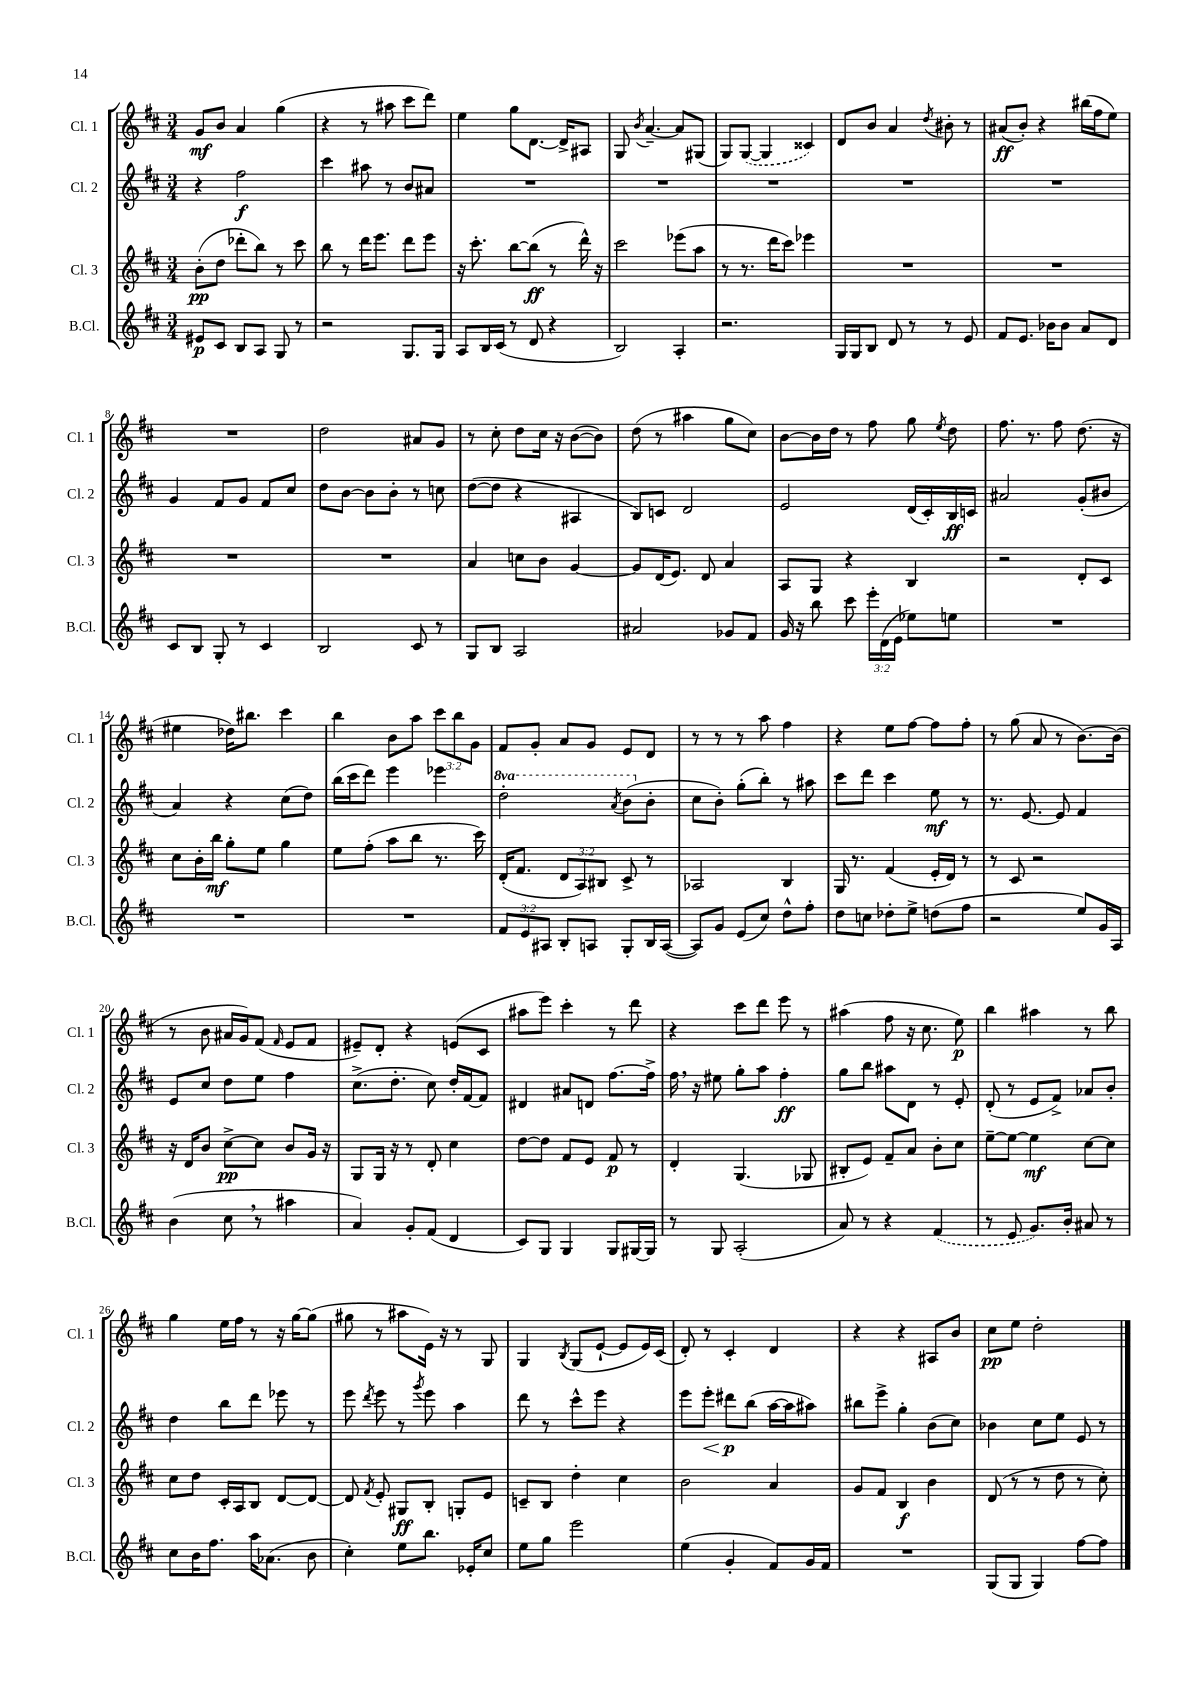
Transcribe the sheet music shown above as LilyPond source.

<<
\new StaffGroup <<
\new Staff = "s0" \with { instrumentName = "Cl. 1" shortInstrumentName = "Cl. 1" } {
    \clef treble \key d \major \numericTimeSignature \time 3/4 \override Staff.TupletNumber.text = #tuplet-number::calc-fraction-text
    \autoBeamOff g'8[\mf b'8] a'4 g''4( |
    r4 r8 ais''8 cis'''8[ d'''8]) |
    e''4 g''8[ d'8.]~ d'16[-> ais8] |
    g8 \acciaccatura { b'8 } a'4.~-- a'8[ gis8]( |
    g8[) \once \slurDashed g8]~( g4 cisis'4) |
    d'8[ b'8] a'4 \acciaccatura { d''8 } bis'8-. r8 |
    ais'8[\ff( b'8]-.) r4 bis''16[( fis''16 e''8]) |
    R2. |
    d''2 ais'8[ g'8] |
    r8 cis''8-. d''8[ cis''16] r16 b'8[~( b'8]) |
    d''8( r8 ais''4 g''8[ cis''8]) |
    b'8[~ b'16 d''16] r8 fis''8 g''8 \acciaccatura { e''8 } d''8 |
    fis''8. r8. fis''8 d''8.( r16 |
    eis''4 des''16[) bis''8.] cis'''4 |
    b''4 b'8[ a''8] \tuplet 3/2 { cis'''8[ b''8 g'8] } |
    fis'8[ g'8]-. a'8[ g'8] e'8[ d'8] |
    r8 r8 r8 a''8 fis''4 |
    r4 e''8[ fis''8]~ fis''8[ fis''8]-. |
    r8 g''8( a'8 r8 b'8.[~) b'16]( |
    r8 b'8 ais'16[ g'16) fis'8]( \grace { fis'16 } e'8[ fis'8] |
    eis'8[--) d'8]-. r4 e'8[( cis'8] |
    ais''8[ e'''8]) cis'''4-. r8 d'''8 |
    r4 cis'''8[ d'''8] e'''8 r8 |
    ais''4( fis''8 r16 cis''8. e''8\p) |
    b''4 ais''4 r8 b''8 |
    g''4 e''16[ fis''16] r8 r16 g''16[~ g''8]( |
    gis''8 r8 ais''8[ e'16]) r16 r8 g8 |
    g4 \acciaccatura { b8 } g8[( e'8]~-! e'8[ e'16) cis'16]( |
    d'8-.) r8 cis'4-. d'4 |
    r4 r4 ais8[ b'8] |
    cis''8[\pp e''8] d''2-. \bar "|." |
}
\new Staff = "s1" \with { instrumentName = "Cl. 2" shortInstrumentName = "Cl. 2" } {
    \clef treble \key d \major \numericTimeSignature \time 3/4 \set Staff.ottavationMarkups = #ottavation-simple-ordinals
    \autoBeamOff r4 fis''2\f |
    cis'''4 ais''8 r8 b'8[ ais'8] |
    R2. |
    R2. |
    R2. |
    R2. |
    R2. |
    g'4 fis'8[ g'8] fis'8[ cis''8] |
    d''8[ b'8]~ b'8[ b'8]-. r8 c''8 |
    d''8[~( d''8] r4 ais4 |
    b8[) c'8] d'2 |
    e'2 d'16[( cis'16-.) b16\ff c'16] |
    ais'2 g'8[-.( bis'8] |
    a'4) r4 cis''8[( d''8]) |
    b''16[( cis'''16 d'''8]) e'''4 ees'''4 |
    \ottava #1 d'''2-. \acciaccatura { a''8 } b''8[( \ottava #0 b'8]-. |
    cis''8[ b'8]-.) g''8[-.( b''8]-.) r8 ais''8 |
    cis'''8[ d'''8] cis'''4 e''8\mf r8 |
    r8. e'8.~ e'8 fis'4 |
    e'8[ cis''8] d''8[ e''8] fis''4 |
    cis''8.[->( d''8.]-. cis''8) d''16[-. fis'16~ fis'8] |
    dis'4 ais'8[ d'8] fis''8.[~ fis''16]-> |
    fis''16 \breathe r16 eis''8 g''8[-. a''8] fis''4-.\ff |
    g''8[ b''8] ais''8[ d'8] r8 e'8-. |
    d'8-.( r8 e'8[ fis'8]->) aes'8[ b'8]-. |
    d''4 b''8[ d'''8] ees'''8 r8 |
    e'''8 \acciaccatura { d'''8 } e'''8 r8 \acciaccatura { g'''8 } e'''8 a''4 |
    d'''8 r8 cis'''8[-^ e'''8] r4 |
    e'''8[ e'''8]-.\< dis'''8[\p\! b''8]( a''16[~ a''16 ais''8]) |
    bis''8[ e'''8]-> g''4-. b'8[( cis''8]) |
    bes'4 cis''8[ e''8] e'8 r8 \bar "|." |
}
\new Staff = "s2" \with { instrumentName = "Cl. 3" shortInstrumentName = "Cl. 3" } {
    \clef treble \key d \major \numericTimeSignature \time 3/4 \override Staff.TupletNumber.text = #tuplet-number::calc-fraction-text
    \autoBeamOff b'8[-.\pp( d''8] des'''8[-. b''8]) r8 cis'''8 |
    b''8 r8 d'''16[ e'''8.] d'''8[ e'''8] |
    r16 cis'''8.-. b''8[~ b''8]\ff( r8 d'''16-^) r16 |
    cis'''2 ees'''8[( a''8] |
    r8 r8. d'''16[ cis'''8]) ees'''4 |
    R2. |
    R2. |
    R2. |
    R2. |
    a'4 c''8[ b'8] g'4~ |
    g'8[ d'16( e'8.]) d'8 a'4 |
    a8[ g8] r4 b4 |
    r2 d'8[-. cis'8] |
    cis''8[ b'16-. b''16]\mf g''8[-. e''8] g''4 |
    e''8[ fis''8]-.( a''8[ b''8] r8. cis'''16) |
    d'16[-.( fis'8.] \tuplet 3/2 { d'8[ a8) bis8] } cis'8-> r8 |
    aes2 b4 |
    g16 r8. fis'4( e'16[-. d'16]) r8 |
    r8 cis'8 r2 |
    r16 d'16[ b'8] cis''8[~->\pp cis''8] b'8[ g'16] r16 |
    g8[ g16] r16 r8 d'8-. cis''4 |
    d''8[~ d''8] fis'8[ e'8] fis'8\p r8 |
    d'4-. g4.( ges8 |
    bis8[-. e'8]) fis'8[-- a'8] b'8[-. cis''8] |
    e''8[~-- e''8]~ e''4\mf cis''8[~ cis''8] |
    cis''8[ d''8] cis'16[-. a16 b8] d'8[~ d'8]~ |
    d'8 \acciaccatura { fis'8 } e'8-. gis8[\ff b8]-. g8[-. e'8] |
    c'8[-- b8] d''4-. cis''4 |
    b'2 a'4 |
    g'8[ fis'8] b4\f b'4 |
    d'8( r8 r8 d''8 r8 cis''8-.) \bar "|." |
}
\new Staff = "s3" \with { instrumentName = "B.Cl." shortInstrumentName = "B.Cl." } {
    \clef treble \key d \major \numericTimeSignature \time 3/4 \override Staff.TupletNumber.text = #tuplet-number::calc-fraction-text
    \autoBeamOff eis'8[\p cis'8] b8[ a8] g8 r8 |
    r2 g8.[ g16] |
    a8[ b16 cis'16]( r8 d'8 r4 |
    b2) a4-. |
    r2. |
    g16[ g16 b8] d'8 r8 r8 e'8 |
    fis'8[ e'8.] bes'16[ bes'8] a'8[ d'8] |
    cis'8[ b8] g8-. r8 cis'4 |
    b2 cis'8 r8 |
    g8[ b8] a2 |
    ais'2 ges'8[ fis'8] |
    g'16 r16 b''8 cis'''8 \tuplet 3/2 { e'''16[-. d'16( e'16] } ees''8[) e''8] |
    R2. |
    R2. |
    R2. |
    \tuplet 3/2 { fis'8[ e'8 ais8] } b8[-. a8] g8[-. b16 a16]~( |
    a8[) g'8] e'8[( cis''8]) d''8[-^ fis''8]-. |
    d''8[ c''8] des''8[-. e''8]-> d''8[( fis''8] |
    r2 e''8[) g'16 a16] |
    b'4( cis''8 \breathe r8 ais''4 |
    a'4) g'8[-. fis'8]( d'4 |
    cis'8[) g8] g4 g8[ gis16~ gis16] |
    r8 g8 a2-.( |
    a'8) r8 r4 \once \slurDashed fis'4( |
    r8 e'8 g'8.[) b'16]-. ais'8 r8 |
    cis''8[ b'16 fis''8.] a''16[ aes'8.]( b'8 |
    cis''4-.) e''8[ b''8.] ees'16[-. cis''8] |
    e''8[ g''8] e'''2 |
    e''4( g'4-. fis'8[) g'16 fis'16] |
    R2. |
    g8[( g8] g4) fis''8[~ fis''8] \bar "|." |
}
>>
>>
